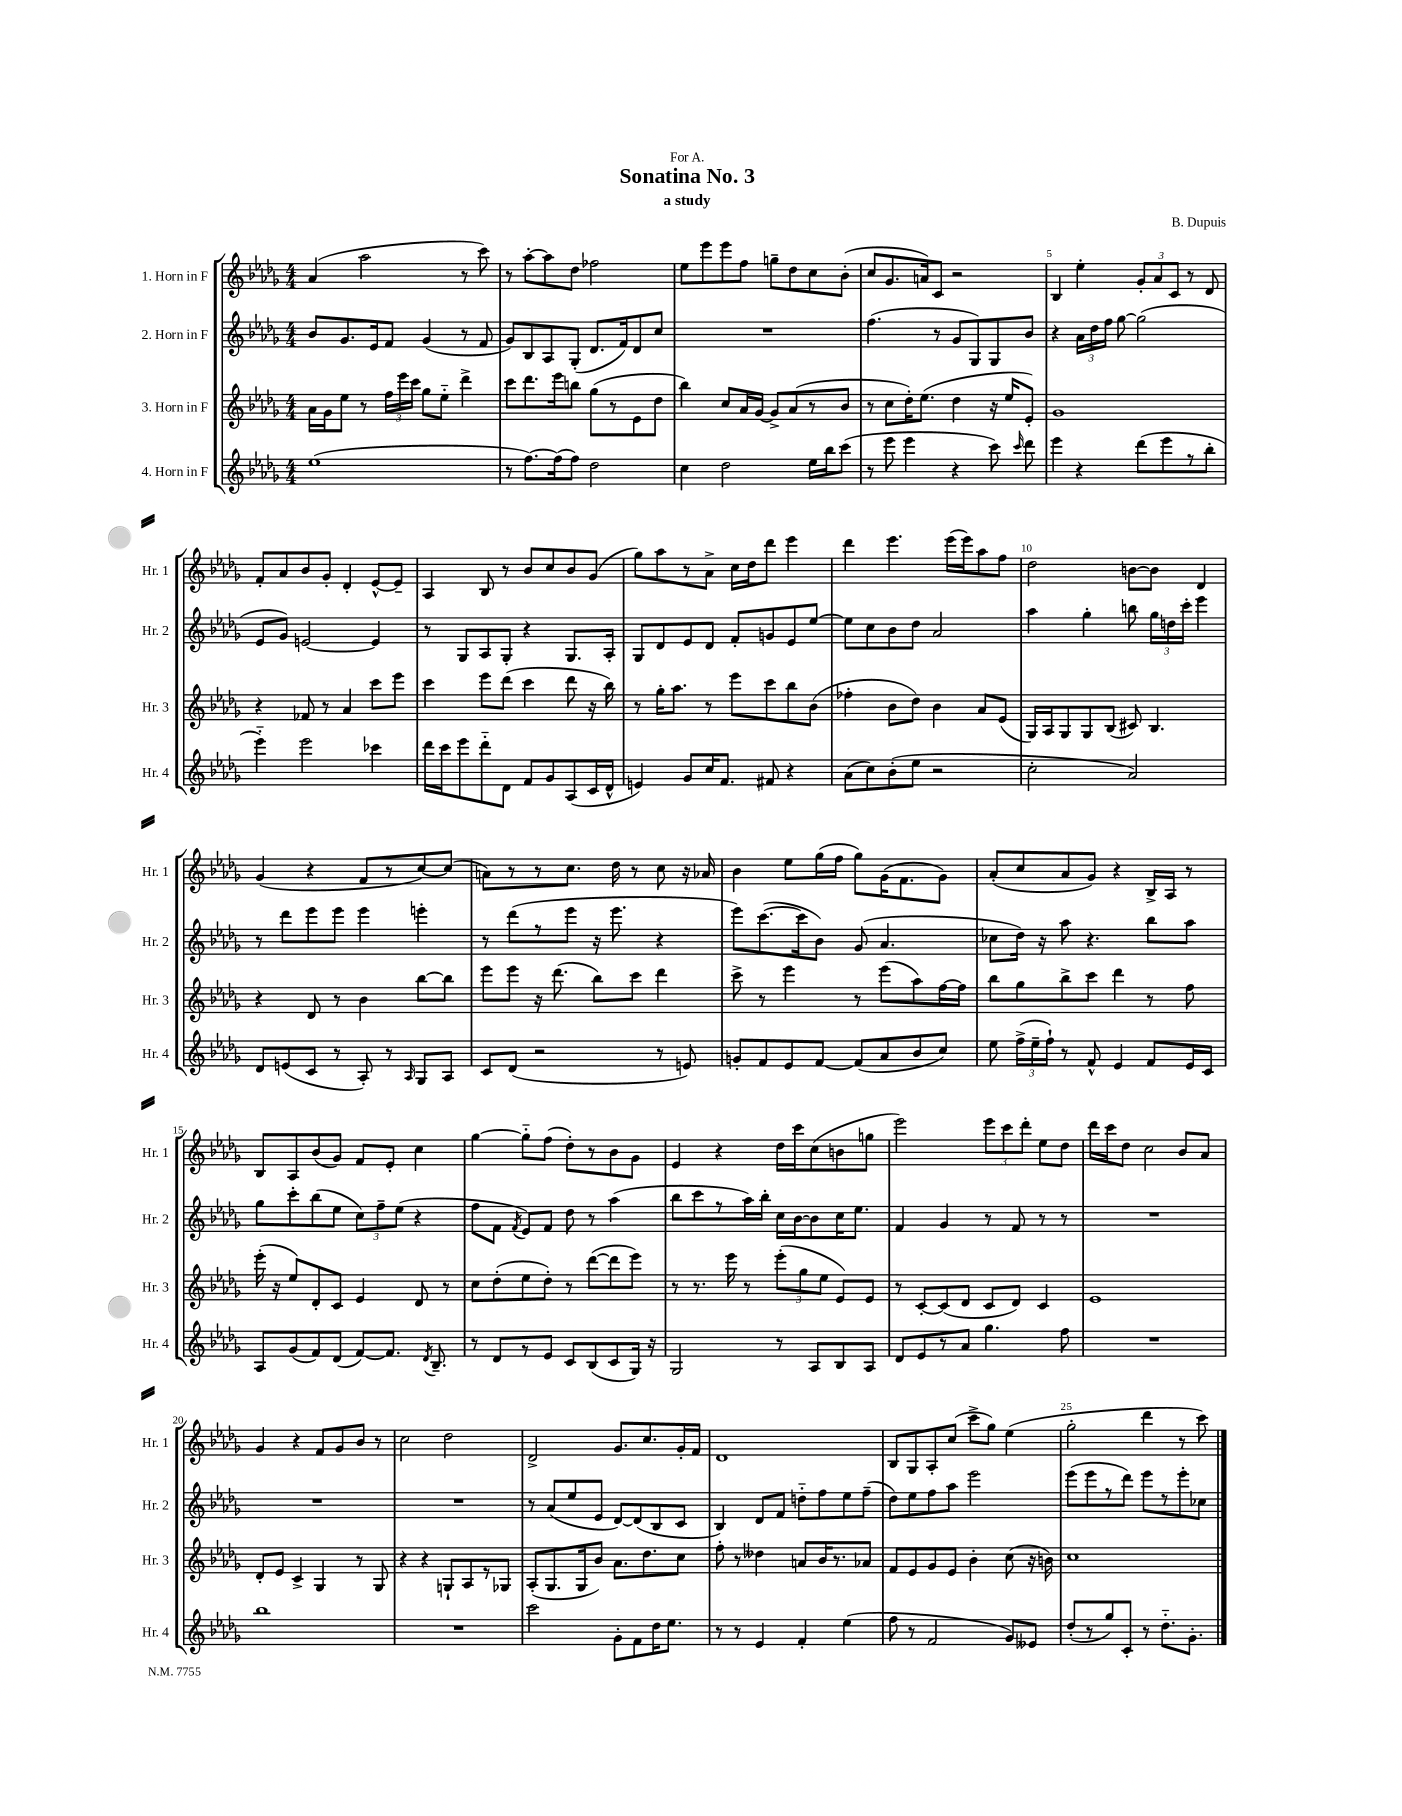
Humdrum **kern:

**kern	**kern	**kern	**kern
*part4	*part3	*part2	*part1
*staff4	*staff3	*staff2	*staff1
*I"4. Horn in F	*I"3. Horn in F	*I"2. Horn in F	*I"1. Horn in F
*I'Hr. 4	*I'Hr. 3	*I'Hr. 2	*I'Hr. 1
*clefG2	*clefG2	*clefG2	*clefG2
*k[b-e-a-d-g-]	*k[b-e-a-d-g-]	*k[b-e-a-d-g-]	*k[b-e-a-d-g-]
*M4/4	*M4/4	*M4/4	*M4/4
=1	=1	=1	=1
(1ee-	16a-\LL	8b-/L	(4a-/
.	16g-\J	.	.
.	8ee-\J	8.g-/	.
.	8r	.	2aa-\
.	.	16e-/k	.
.	24ff\LL	8f/J	.
.	24eee-\	.	.
.	24ccc\JJ	.	.
.	8gg-\L	(4g-/	.
.	8ee-\J	.	.
.	4ddd-^\	8r	8r
.	.	8f/	8ccc\)
=2	=2	=2	=2
8r	8ccc\L	8g-/L)	8r
[8.ff\L)	8.ddd-\	8B-/	[8aa-'\L
.	.	8A-/	8aa-\]
(16ff\k]	16eee-\k	.	.
8ff\J)	8bbn\J	(8G-'/J	8dd-\J
2dd-\	(8gg-\L	8.d-/L	2ff-X\
.	8r	.	.
.	.	16f/k)	.
.	8e-\	8d-/	.
.	8dd-\J	8cc/J	.
=3	=3	=3	=3
4cc\	4bb-\)	1r	8ee-\L
.	.	.	8eee-\
2dd-\	8cc/L	.	8eee-\
.	16a-/L	.	8ff\J
.	[16g-/JJ	.	.
.	8g-^/L]	.	8ggn~\L
.	(8a-/	.	8dd-\
16ee-\LL	8r	.	8cc\
16bb-\J	.	.	.
(8ccc\J	8b-/J	.	(8b-'\J
=4	=4	=4	=4
8r	8r	(4.ff\	8cc/L
8eee-\	8cc\L	.	8.g-/
4eee-\	16dd-'\K)	.	.
.	(8.ee-\J	.	16an/k)
.	.	8r	8c/J
4r	4dd-\	8g-/L	2r
.	.	8G-/)	.
8ccc\)	16r	8G-/	.
.	16ee-/KL	.	.
16qqccc/	.	.	.
8ddd-\	8e-'/J)	8b-/J	.
=5	=5	=5	=5
4eee-\	1g-	4r	4B-/
4r	.	24a-\LL	4ee-'\
.	.	24dd-\	.
.	.	24ff\JJ	.
.	.	[8gg-\	.
(8ddd-\L	.	(2gg-\]	12g-'/L
.	.	.	12a-/
8eee-\	.	.	.
.	.	.	12c/J
8r	.	.	8r
8bb-'\J	.	.	8d-/
!!LO:LB:g=z
=6	=6	=6	=6
4eee-\)	4r	8e-/L	8f'/L
.	.	8g-/J)	8a-/
2eee-\	8f-X/	[2en/	8b-/
.	8r	.	8g-'/J
.	4a-/	.	4d-'/
4ccc-X\	8ccc\L	4e/]	[8e-^^/L
.	8eee-\J	.	8e-~/J]
=7	=7	=7	=7
16ddd-\LL	4ccc\	8r	4A-/
16ccc\J	.	.	.
8eee-\	.	8G-/L	.
8ddd-\	8eee-\L	8A-/	8B-/
8d-\J	(8ddd-\J	8G-'/J	8r
8f/L	4ccc\	4r	8b-/L
8g-/	.	.	8cc/
(8A-/	8ddd-\	8.G-/L	8b-/
16c/L	16r	.	(8g-/J
16d-^^/JJ	16bb-\)	16A-'/Jk	.
=8	=8	=8	=8
4en/)	8r	8G-/L	8gg-\L)
.	16gg-'\KL	8d-/	8aa-\
.	8.aa-\J	.	.
8g-/L	.	8e-/	8r
16cc/K	8r	8d-/J	8a-^\J
8.f/J	.	.	.
.	8eee-\L	8f'/L	16cc\LL
.	.	.	16dd-\J
8f#X/	8ccc\	8gn/	8ddd-\J
4r	8bb-\	8e-/	4eee-\
.	(8b-\J	[8ee-/J	.
=9	=9	=9	=9
(8a-\L	4ff-X'\	8ee-\L]	4ddd-\
8cc\)	.	8cc\	.
(8b-'\	8b-\L	8b-\	4.eee-\
8ee-\J	8dd-\J)	8dd-\J	.
2r	4b-\	2a-/	.
.	.	.	(16eee-\LL
.	.	.	16eee-\J)
.	8a-/L	.	8aa-\
.	(8e-/J	.	8ff\J
=10	=10	=10	=10
2cc'\	16G-/LL)	4aa-\	2dd-\
.	16A-/J	.	.
.	8G-/	.	.
.	8G-/	4gg-'\	.
.	(8B-/J	.	.
2a-/)	8c#X/)	8bbn\	[8bn\L
.	4.B-/	24gg-\LL	8b\J]
.	.	24ddn\	.
.	.	24ccc'\JJ	.
.	.	4eee-\	4d-/
!!LO:LB:g=z
=11	=11	=11	=11
8d-/L	4r	8r	(4g-/
(8en/	.	8ddd-\L	.
8c/J	8d-/	8eee-\	4r
8r	8r	8eee-\J	.
8A-'/)	4b-\	4eee-\	8f/L
8r	.	.	8r
16qqA-/	.	.	.
8G-/L	[8bb-\L	4eeen'\	[8cc/)
8A-/J	8bb-\J]	.	(8cc/J]
=12	=12	=12	=12
8c/L	8eee-\L	8r	8an\L)
(8d-/J	8eee-\J	(8ddd-\L	8r
2r	16r	8r	8r
.	(8.ddd-\	.	.
.	.	8eee-\J	8.cc\J
.	8bb-\L)	16r	.
.	.	8.eee-\	16dd-\
.	8ccc\J	.	8r
8r	4ddd-\	4r	8cc\
8en/)	.	.	16r
.	.	.	16a-X/
=13	=13	=13	=13
8gn'/L	8ccc^\	8eee-\L)	4b-\
8f/	8r	([8.ccc\	.
8e-/	4eee-\	.	8ee-\L
.	.	16ccc\k]	.
[8f/J	.	8b-\J)	(16gg-\L
.	.	.	16ff\JJ
(8f/L]	8r	(8g-/	8gg-\L)
8a-/	(8eee-\L	4.a-/	(16g-\K
.	.	.	8.f\
8b-/	8aa-\)	.	.
8cc/J)	[16ff\L	.	8g-\J)
.	16ff\JJ]	.	.
=14	=14	=14	=14
8ee-\	8bb-\L	8cc-X\L	(8a-'/L
(24ff^\LL	8gg-\	16dd-\Jk)	8cc/
24ee-~\	.	.	.
.	.	16r	.
24ff`\JJ)	.	.	.
8r	8bb-^\	8aa-\	8a-/
8f^^/	8ccc\J	4.r	8g-/J)
4e-/	4ddd-\	.	4r
8f/L	8r	8bb-\L	16B-^/LL
.	.	.	16A-/JJ
16e-/L	8ff\	8aa-\J	8r
16c/JJ	.	.	.
!!LO:LB:g=z
=15	=15	=15	=15
8A-/L	(16eee-'\	8gg-\L	8B-/L
.	16r	.	.
(8g-/	8ee-/L)	8ccc'\	8A-/
8f/)	8d-'/	(8bb-\	(8b-/
(8d-/J	8c/J	8ee-\J	8g-/J)
[8f/L)	4e-/	12cc\L)	8f/L
.	.	12ff~\	.
8.f/J]	.	.	8e-'/J
.	.	(12ee-\J	.
.	8d-/	4r	4cc\
8qd-/	.	.	.
8.B-~/	.	.	.
.	8r	.	.
=16	=16	=16	=16
8r	8cc\L	8ff\L	[4gg-\
8d-/L	(8dd-'\	8f\J	.
.	.	8qf/	.
8r	8ee-\	8e-/L)	8gg-\L]
8e-/J	8dd-'\J)	8f/J	(8ff\J
8c/L	8r	8dd-\	8dd-'\L)
(8B-/	([8ddd-\L	8r	8r
8c/	8ddd-\]	(4aa-\	8b-\
16G-/Jk)	8eee-\J)	.	8g-\J
16r	.	.	.
=17	=17	=17	=17
2G-/	8r	8bb-\L	4e-/
.	8.r	8ccc\	.
.	.	8r	4r
.	16eee-\	.	.
.	8r	16aa-\L)	.
.	.	16bb-'\JJ	.
8r	(12eee-'\L	16cc\LL	16dd-\LL
.	.	[16b-\J	16ccc\J
.	12gg-\	.	.
8A-/L	.	8b-\]	(8cc\
.	12ee-\J	.	.
8B-/	8e-/L)	16cc\K	8bn\
.	.	8.ee-\J	.
8A-/J	8e-/J	.	8ggn\J
=18	=18	=18	=18
8d-/L	8r	4f/	2eee-\)
8e-/	[8c'/L	.	.
8r	(8c/]	4g-/	.
8a-/J	8d-/J	.	.
4.gg-\	8c/L	8r	12eee-\L
.	.	.	12ccc\
.	8d-/J)	8f/	.
.	.	.	12ddd-'\J
.	4c/	8r	8ee-\L
8ff\	.	8r	8dd-\J
=19	=19	=19	=19
1r	1e-	1r	16ddd-\LL
.	.	.	16ccc\J
.	.	.	8dd-\J
.	.	.	2cc\
.	.	.	8b-/L
.	.	.	8a-/J
!!LO:LB:g=z
=20	=20	=20	=20
1bb-	8d-'/L	1r	4g-/
.	8e-/J	.	.
.	4c^/	.	4r
.	4G-/	.	8f/L
.	.	.	8g-/
.	8r	.	8b-/J
.	8G-/	.	8r
=21	=21	=21	=21
1r	4r	1r	2cc\
.	4r	.	.
.	8Gn`/L	.	2dd-\
.	8A-/	.	.
.	8r	.	.
.	8G-X/J	.	.
=22	=22	=22	=22
2ccc\	(8A-'/L	8r	2d-^/
.	8.G-/	(8a-/L	.
.	.	8ee-/	.
.	16G-/k	.	.
.	8b-/J)	8e-/J	.
8g-'\L	8.a-\L	[8d-/L)	8.g-/L
8f\	.	(8d-/]	.
.	8.dd-\	.	8.cc/
16dd-\K	.	8B-/	.
8.ee-\J	.	.	.
.	8cc\J	8c/J	16g-'/L
.	.	.	16f/JJ
=23	=23	=23	=23
8r	8ff'\	4B-/)	1d-
8r	8r	.	.
4e-/	4dd--X\	8d-/L	.
.	.	8f/J	.
4f'/	8an/L	8ddn\L	.
.	16b-/K	8ff\	.
.	8.r	.	.
(4ee-\	.	8ee-\	.
.	8a-X/J	(8ff~\J	.
=24	=24	=24	=24
8ff\	8f/L	8dd-\L)	8B-/L
8r	8e-/	8ee-\	8G-/
2f/	8g-/	8ff\	8A-'/
.	8e-/J	8aa-\J	(8cc/J
.	4b-'\	2eee-\	8ccc^\L
.	.	.	8gg-\J)
8g-/L)	(8cc\	.	(4ee-\
8e--X/J	16r	.	.
.	16bn\)	.	.
=25	=25	=25	=25
(8dd-'/L	1cc	(8eee-\L	2gg-'\
8r	.	8eee-\	.
8gg-/)	.	8r	.
8c'/J	.	8ddd-\J)	.
8r	.	8eee-\L	4ddd-\
8.dd-\L	.	8r	.
.	.	8eee-'\	8r
8.g-'\J	.	.	.
.	.	8cc-X\J	8ccc\)
==	==	==	==
*-	*-	*-	*-
